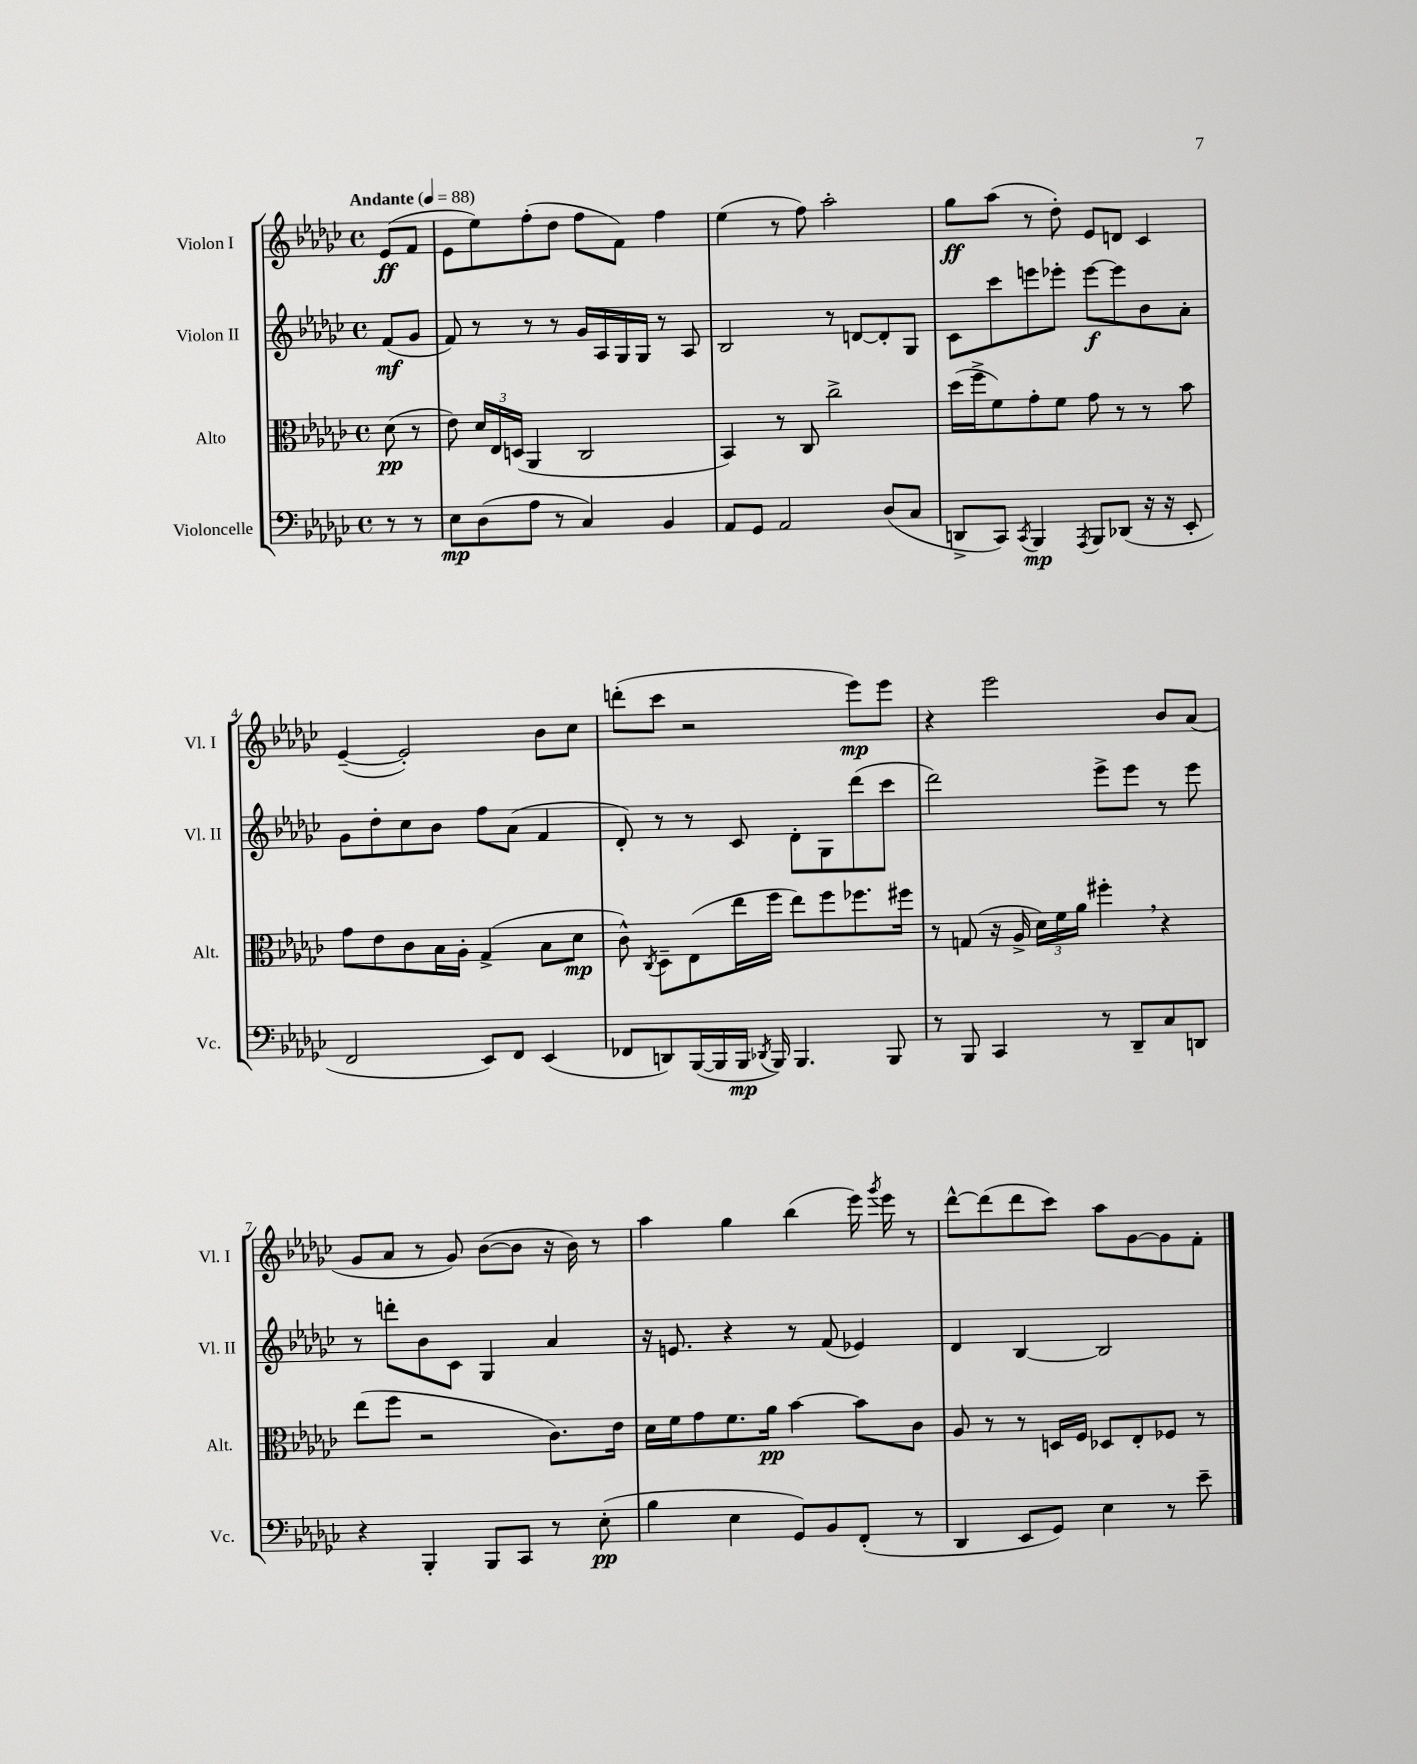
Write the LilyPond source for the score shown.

<<
\new StaffGroup <<
\new Staff = "s0" \with { instrumentName = "Violon I" shortInstrumentName = "Vl. I" } {
    \clef treble \key ges \major \defaultTimeSignature \time 4/4 \partial 4 \tempo "Andante" 4 = 88
    \autoBeamOff ees'8[\ff( f'8] |
    ees'8[ ees''8) f''8-.( des''8] f''8[ f'8]) f''4 |
    ees''4( r8 f''8) aes''2-. |
    ges''8[\ff aes''8]( r8 des''8-.) ees'8[ d'8] ces'4 |
    ees'4~--( ees'2-.) bes'8[ ces''8] |
    d'''8[-.( ces'''8] r2 ees'''8[\mp) ees'''8] |
    r4 ees'''2 bes'8[ aes'8]( |
    ges'8[ aes'8] r8 ges'8) bes'8[~( bes'8] r16 bes'16) r8 |
    aes''4 ges''4 bes''4( ees'''16) \acciaccatura { ges'''8 } ees'''16 r8 |
    des'''8[~-^ des'''8( des'''8 ces'''8]) aes''8[ ges'8~ ges'8 f'8]-. \bar "|." |
}
\new Staff = "s1" \with { instrumentName = "Violon II" shortInstrumentName = "Vl. II" } {
    \clef treble \key ges \major \defaultTimeSignature \time 4/4 \partial 4
    \autoBeamOff f'8[\mf( ges'8] |
    f'8) r8 r8 r8 ges'16[ aes16 ges16 ges16] r8 aes8 |
    bes2 r8 d'8[~ d'8-. ges8] |
    ces'8[ ces'''8 e'''8 ees'''8]-. ees'''8[~\f ees'''8 bes'8 aes'8]-. |
    ges'8[ des''8-. ces''8 bes'8] f''8[ aes'8]( f'4 |
    des'8-.) r8 r8 ces'8 des'8[-. ges8 des'''8( ces'''8] |
    des'''2) ees'''8[-> ees'''8] r8 ees'''8 |
    r8 d'''8[-. bes'8 ces'8] ges4 aes'4 |
    r16 e'8. r4 r8 f'8( ees'4) |
    des'4 bes4~ bes2 \bar "|." |
}
\new Staff = "s2" \with { instrumentName = "Alto" shortInstrumentName = "Alt." } {
    \clef alto \key ges \major \defaultTimeSignature \time 4/4 \partial 4
    \autoBeamOff des'8\pp( r8 |
    ees'8) \tuplet 3/2 { des'16[ ees16 d16]( } aes,4 ces2 |
    bes,4) r8 ces8 ces''2-> |
    des''16[( f''16-> f'8) ges'8-. f'8] ges'8 r8 r8 bes'8 |
    ges'8[ ees'8 ces'8 bes16 aes16]-. ges4->( bes8[ des'8]\mp |
    ces'8-^) \acciaccatura { ces8 } des8[-- ees8( ees''16 f''16] ees''8[) f''8 fes''8. fis''16] |
    r8 g8( r16 aes16-> \tuplet 3/2 { des'16[) f'16 aes'16] } fis''4-. \breathe r4 |
    ees''8[( f''8] r2 ces'8.[) ees'16] |
    des'16[ f'16 ges'8 f'8. aes'16]\pp bes'4~ bes'8[ ces'8] |
    aes8 r8 r8 d16[ f16] des8[ ees8-. fes8] r8 \bar "|." |
}
\new Staff = "s3" \with { instrumentName = "Violoncelle" shortInstrumentName = "Vc." } {
    \clef bass \key ges \major \defaultTimeSignature \time 4/4 \partial 4
    \autoBeamOff r8 r8 |
    ees8[\mp des8( aes8] r8 ces4) bes,4 |
    aes,8[ ges,8] aes,2 des8[( ces8] |
    d,8[-> ces,8]) \acciaccatura { ces,8 } bes,,4\mp \acciaccatura { aes,,8 } bes,,8[ des,8]( r16 r16 ees,8-. |
    f,2 ees,8[) f,8] ees,4( |
    fes,8[ d,8) bes,,16~( bes,,16 bes,,16]\mp \acciaccatura { des,8 } bes,,16) bes,,4. bes,,8 |
    r8 bes,,8 ces,4 r8 des,8[-- ces8 d,8] |
    r4 bes,,4-. bes,,8[ ces,8] r8 ees8-.\pp( |
    bes4 ees4 ges,8[) bes,8 f,8]-.( r8 |
    des,4 ees,8[ ges,8]) ees4 r8 ees'8-- \bar "|." |
}
>>
>>
